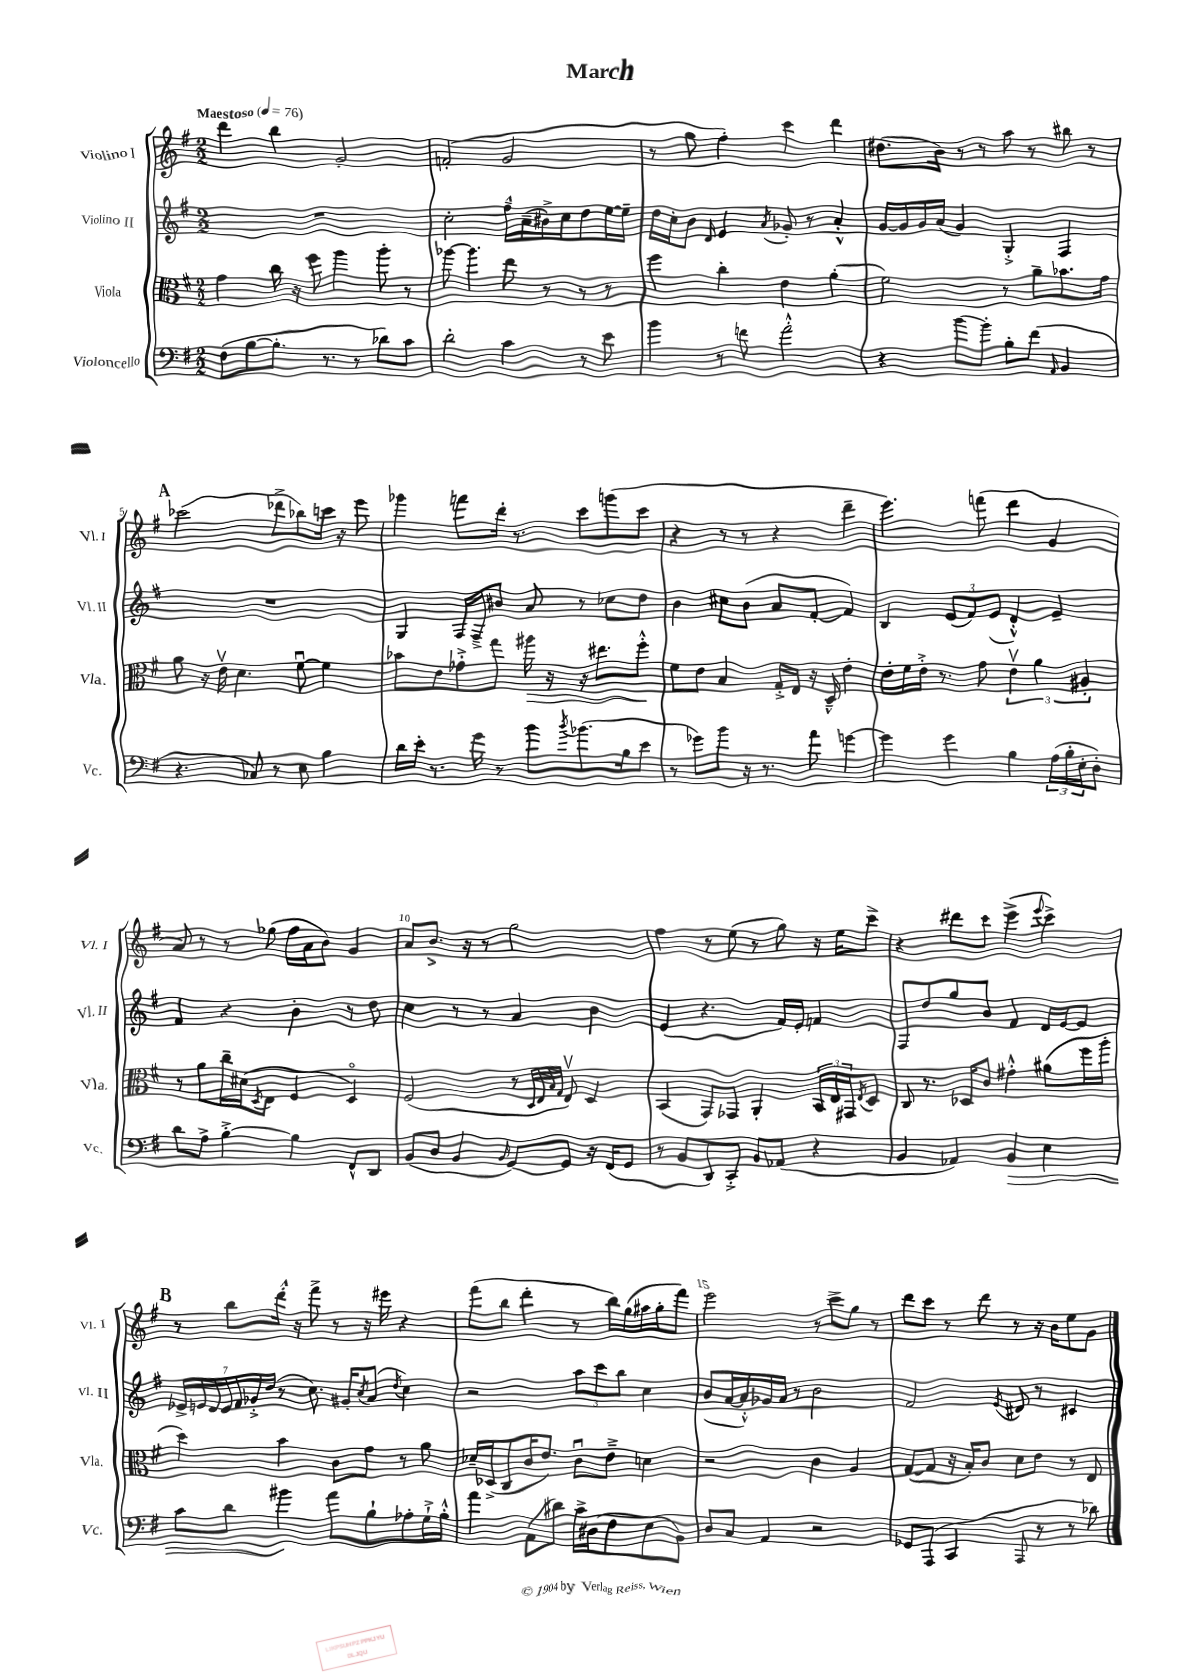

**kern	**dynam	**kern	**dynam	**kern	**kern
*part4	*part4	*part3	*part3	*part2	*part1
*staff4	*staff4	*staff3	*staff3	*staff2	*staff1
*I"Violoncello	*	*I"Viola	*	*I"Violino II	*I"Violino I
*I'Vc.	*	*I'Vla.	*	*I'Vl. II	*I'Vl. I
*clefF4	*	*clefC3	*	*clefG2	*clefG2
*k[f#]	*	*k[f#]	*	*k[f#]	*k[f#]
*M2/2	*	*M2/2	*	*M2/2	*M2/2
*MM76	*	*MM76	*	*MM76	*MM76
=1	=1	=1	=1	=1	=1
!	!	!	!	!	!LO:TX:a:B:t=Maestoso
(8F#\L	.	4g\	.	1r	4ddd\
[8B\	.	.	.	.	.
8.B'\J]	.	16cc\	.	.	4bb\
.	.	16r	.	.	.
.	.	8ff#\	.	.	.
8.r	.	.	.	.	.
.	.	4aa\	.	.	2g'/
8r	.	.	.	.	.
8d-X\L)	.	8aa'\	.	.	.
8c\J	.	8r	.	.	.
=2	=2	=2	=2	=2	=2
2d'\	.	[8aa-X\	.	2cc'\	(2fn'/
.	.	4.aa-\]	.	.	.
4c\	.	8ee\	.	16ff#~^^\LL	2g/
.	.	.	.	(16a~\	.
.	.	8r	.	16b#X^\)	.
.	.	.	.	16cc\J	.
8r	.	8r	.	8dd\	.
8e\	.	8r	.	[16ee\L	.
.	.	.	.	16ee~\JJ]	.
=3	=3	=3	=3	=3	=3
4b\	.	4ff#\	.	16dd\LL	8r
.	.	.	.	16cc'\J	.
.	.	.	.	8b\J	8gg\
.	.	.	.	16qqd/	.
8r	.	4cc'\	.	4e/	4ff#'\)
8fn\	.	.	.	.	.
.	.	.	.	8qa/	.
2a'^^\	.	4e\	.	8g-X'/	4ccc\
.	.	.	.	8r	.
.	.	(4a'\	.	4a'^^/	4ddd\
=4	=4	=4	=4	=4	=4
4r	.	2f#\)	.	[16g/LL	(8.dd#X\L
.	.	.	.	16g/]	.
.	.	.	.	16g/	.
.	.	.	.	(16a/JJ	16b\Jk)
[8b\L	.	.	.	4g/)	8r
8b'\J]	.	.	.	.	8r
8B'\L	.	8r	.	4G'^/	8aa\
(8f#\J	.	8a~\L	.	.	8r
16qqAA/	.	.	.	.	.
4BB/	.	8.b-X\	.	4F#/	8bb#X\
.	.	.	.	.	8r
.	.	16g\Jk	.	.	.
!!LO:LB:g=z
!!LO:REH:place=s1:t=A
=5	=5	=5	=5	=5	=5
4.r	.	8a\	.	1r	(2ccc-X\
.	.	16r	.	.	.
.	.	16ev\	.	.	.
.	.	4.d\	.	.	.
8C-X/)	.	.	.	.	.
8r	.	.	.	.	8ddd-X^\L
8E\	.	[8f#u\	.	.	8bb-X\)
4B\	.	4f#\]	.	.	16cccn\Jk
.	.	.	.	.	16r
.	.	.	.	.	8eee\
=6	=6	=6	=6	=6	=6
16d\LL	.	8b-X\L	.	4G/	4ggg-X\
16e'\JJ	.	.	.	.	.
8.r	.	8e\	.	.	.
.	.	8g-X'^\	.	16F#/LL	8fffn\L
16g\	.	.	.	16F#~^/J	.
8r	.	8gg\J	.	8b#X/J	16ddd'\Jk
.	.	.	.	.	8.r
!	!	!	!LO:HP:b	!	!
8b\L	.	16aa#X\	>	8a/	.
.	.	16r	.	.	.
8qdd/	.	.	.	.	.
(8.b-X\	.	16r	.	8r	8ccc\L
.	.	8.ee#X\L	.	.	.
.	.	.	.	8cc-X\L	(8gggn\
16B\k	.	.	.	.	.
8e\J	.	8ff#'^^\J	.	8dd\J	8ccc\J
.	.	.	]	.	.
=7	=7	=7	=7	=7	=7
8r	.	8f#\L	.	4b\	4r
8g-X\L)	.	8e\J	.	.	.
8b\J	.	4B/	.	8cc#X\L	8r
16r	.	.	.	(8b\J	8r
8.r	.	.	.	.	.
.	.	16G'^/LL	.	8a/L	4r
.	.	16E/JJ	.	.	.
8a\	.	16r	.	[8f#'/J	.
.	.	16D~^^/	.	.	.
[4gn\	.	4e'\	.	4f#/])	4ddd~\
=8	=8	=8	=8	=8	=8
4g\]	.	16e'\LL	.	4B/	4.eee\)
.	.	16f#\	.	.	.
.	.	16e'^\JJ	.	.	.
.	.	8.r	.	.	.
4g\	.	.	.	(12e/L	.
.	.	.	.	12f#/)	.
.	.	8g\	.	.	(8fffn\
.	.	.	.	(12e/J	.
4B\	.	6ev\	.	4d'^^/)	4ddd\
.	.	6a\	.	.	.
(24A\LL	.	.	.	4e~/	4g/
24B'\	.	.	.	.	.
24E'\J	.	6A#X'/	.	.	.
8D'\J)	.	.	.	.	.
!!LO:LB:g=z
=9	=9	=9	=9	=9	=9
8d\L	.	8r	.	4f#/	8a/)
8A^\J	.	8a\L	.	.	8r
[4B'^\	.	16cc~\L	.	4r	8r
.	.	(16d#X\J	.	.	.
.	.	8qD/	.	.	.
.	.	8E\J	.	.	(8gg-X\
4B\]	.	4F#/	.	4b'\	16ff#\LL
.	.	.	.	.	16a\J
.	.	.	.	.	8b\J)
8FF#^^/L	.	4D/)	.	8r	4g/
8DD/J	.	.	.	8dd\	.
=10	=10	=10	=10	=10	=10
(8BB/L	.	(2F#/	.	4cc\	8a/L
8D/J	.	.	.	.	8.b^/J
4BB/	.	.	.	8r	.
.	.	.	.	.	16r
.	.	.	.	8r	8r
16qqBB/	.	.	.	.	.
[8GG/L)	.	8r	.	4a/	2gg\
.	.	32qqD/LLL	.	.	.
.	.	32qqE/	.	.	.
.	.	32qqB/	.	.	.
.	.	32qqG/JJJ	.	.	.
8GG/J]	.	8Ev/)	.	.	.
16r	.	4D/	.	4b\	.
(16FF#/KL	.	.	.	.	.
8GG/J	.	.	.	.	.
=11	=11	=11	=11	=11	=11
8r	.	(4BB/	.	(4e/	4ff#\
8BB/L	.	.	.	.	.
8DD/)	.	8GG/L)	.	4.r	8r
8CC'^/J	.	8GG-X/J	.	.	(8ee\
8BB/L	.	4AA'/	.	.	8r
(8AA-X/J	.	.	.	16f#/LL)	8gg\)
.	.	.	.	16e'/JJ	.
4r	.	24BB/LL	.	4fn/	16r
.	.	24E/	.	.	.
.	.	.	.	.	16ee\KL
.	.	24GG#X/J	.	.	.
.	.	8qE/	.	.	.
.	.	8D/J	.	.	8ccc^\J
=12	=12	=12	=12	=12	=12
4BB/	.	8C/	.	8F#/L	4r
.	.	8.r	.	8dd/	.
4AA-X/)	.	.	.	8gg/	8ddd#X\L
.	.	16D-X/KL	.	.	.
.	.	8c/J	.	8b/J	8ccc\J
!	!LO:HP:b	!	!	!	!
4BB/	>	4g#X'^^\	.	4f#/	(4eee^\
.	.	.	.	.	8qqeee/
4E\	.	(8a#X\L	.	16d/LL	4ccc^\)
.	.	.	.	[16e/J	.
.	.	16ff#\L	.	8e/J]	.
.	.	16aa'\JJ	.	.	.
!!LO:LB:g=z
!!LO:REH:place=s1:t=B
=13	=13	=13	=13	=13	=13
8c\L	.	4dd\)	.	28e-X^/LL	8r
.	.	.	.	28en/	.
.	.	.	.	28d/	.
.	.	.	.	28e/	.
8d\J	.	.	.	.	8bb\L
.	.	.	.	28f#/	.
.	.	.	.	28g-X'^/	.
.	.	.	.	(28dd/JJ	.
4b#X\	.	4b\	.	8r	16ddd'^^\Jk
.	.	.	.	.	16r
.	.	.	.	8.cc\)	8fff#^\
8a\L	]	8c\L	.	.	8r
.	.	.	.	16g#X'/KL	.
.	.	.	.	8qcc/	.
8B`\	.	8g\J	.	(8a/J	16r
.	.	.	.	.	16eee#X\
.	.	.	.	8qdd/	.
8A-X'\	.	8r	.	4cc\)	4r
16G`^\L	.	8a\	.	.	.
16B'^^\JJ	.	.	.	.	.
=14	=14	=14	=14	=14	=14
4a\	.	16d-X~/LL	.	2r	(8fff#\L
.	.	(16D-X^/J	.	.	.
.	.	8C/	.	.	8bb\J
(8AA\L	.	16c/K	.	.	4ddd'\
.	.	8.e/J)	.	.	.
8d#X\J)	.	.	.	.	.
16c^\LL	.	8cu\L	.	12aa\L	8r
(16D#X\J	.	.	.	.	.
.	.	.	.	12ccc\	.
8F#\	.	8e~^\J	.	.	16bb\LL)
.	.	.	.	12bb\J	.
.	.	.	.	.	(16gg\
8E\	.	4dn\	.	4cc\	16aa#X\
.	.	.	.	.	16gg'\J
8BB\J)	.	.	.	.	8fff#\J)
=15	=15	=15	=15	=15	=15
8D/L	.	2r	.	(8b/L	2eee\
8C/J	.	.	.	[16a/L	.
.	.	.	.	16a'^^/])	.
4AA/	.	.	.	16g-X/	.
.	.	.	.	16a/JJ	.
.	.	.	.	8r	.
2r	.	4c\	.	2b\	8r
.	.	.	.	.	8ccc^\L
.	.	4A/	.	.	8gg\J
.	.	.	.	.	8r
=16	=16	=16	=16	=16	=16
8GG-X/L	.	([8G/L	.	2f#/	8ddd\L
(8AAA/J	.	8G/J]	.	.	8ccc\J
4CC/	.	16r	.	.	8r
.	.	16B'/KL)	.	.	.
.	.	8c/J	.	.	8ddd\
.	.	.	.	8qe/	.
8AAA/	.	8d\L	.	8d#X/	8r
8r	.	8e\J	.	8r	16r
.	.	.	.	.	16b\KL
8r	.	8r	.	4c#X/	8ee\
8d-X\)	.	8E/	.	.	8g\J
==	==	==	==	==	==
*-	*-	*-	*-	*-	*-
